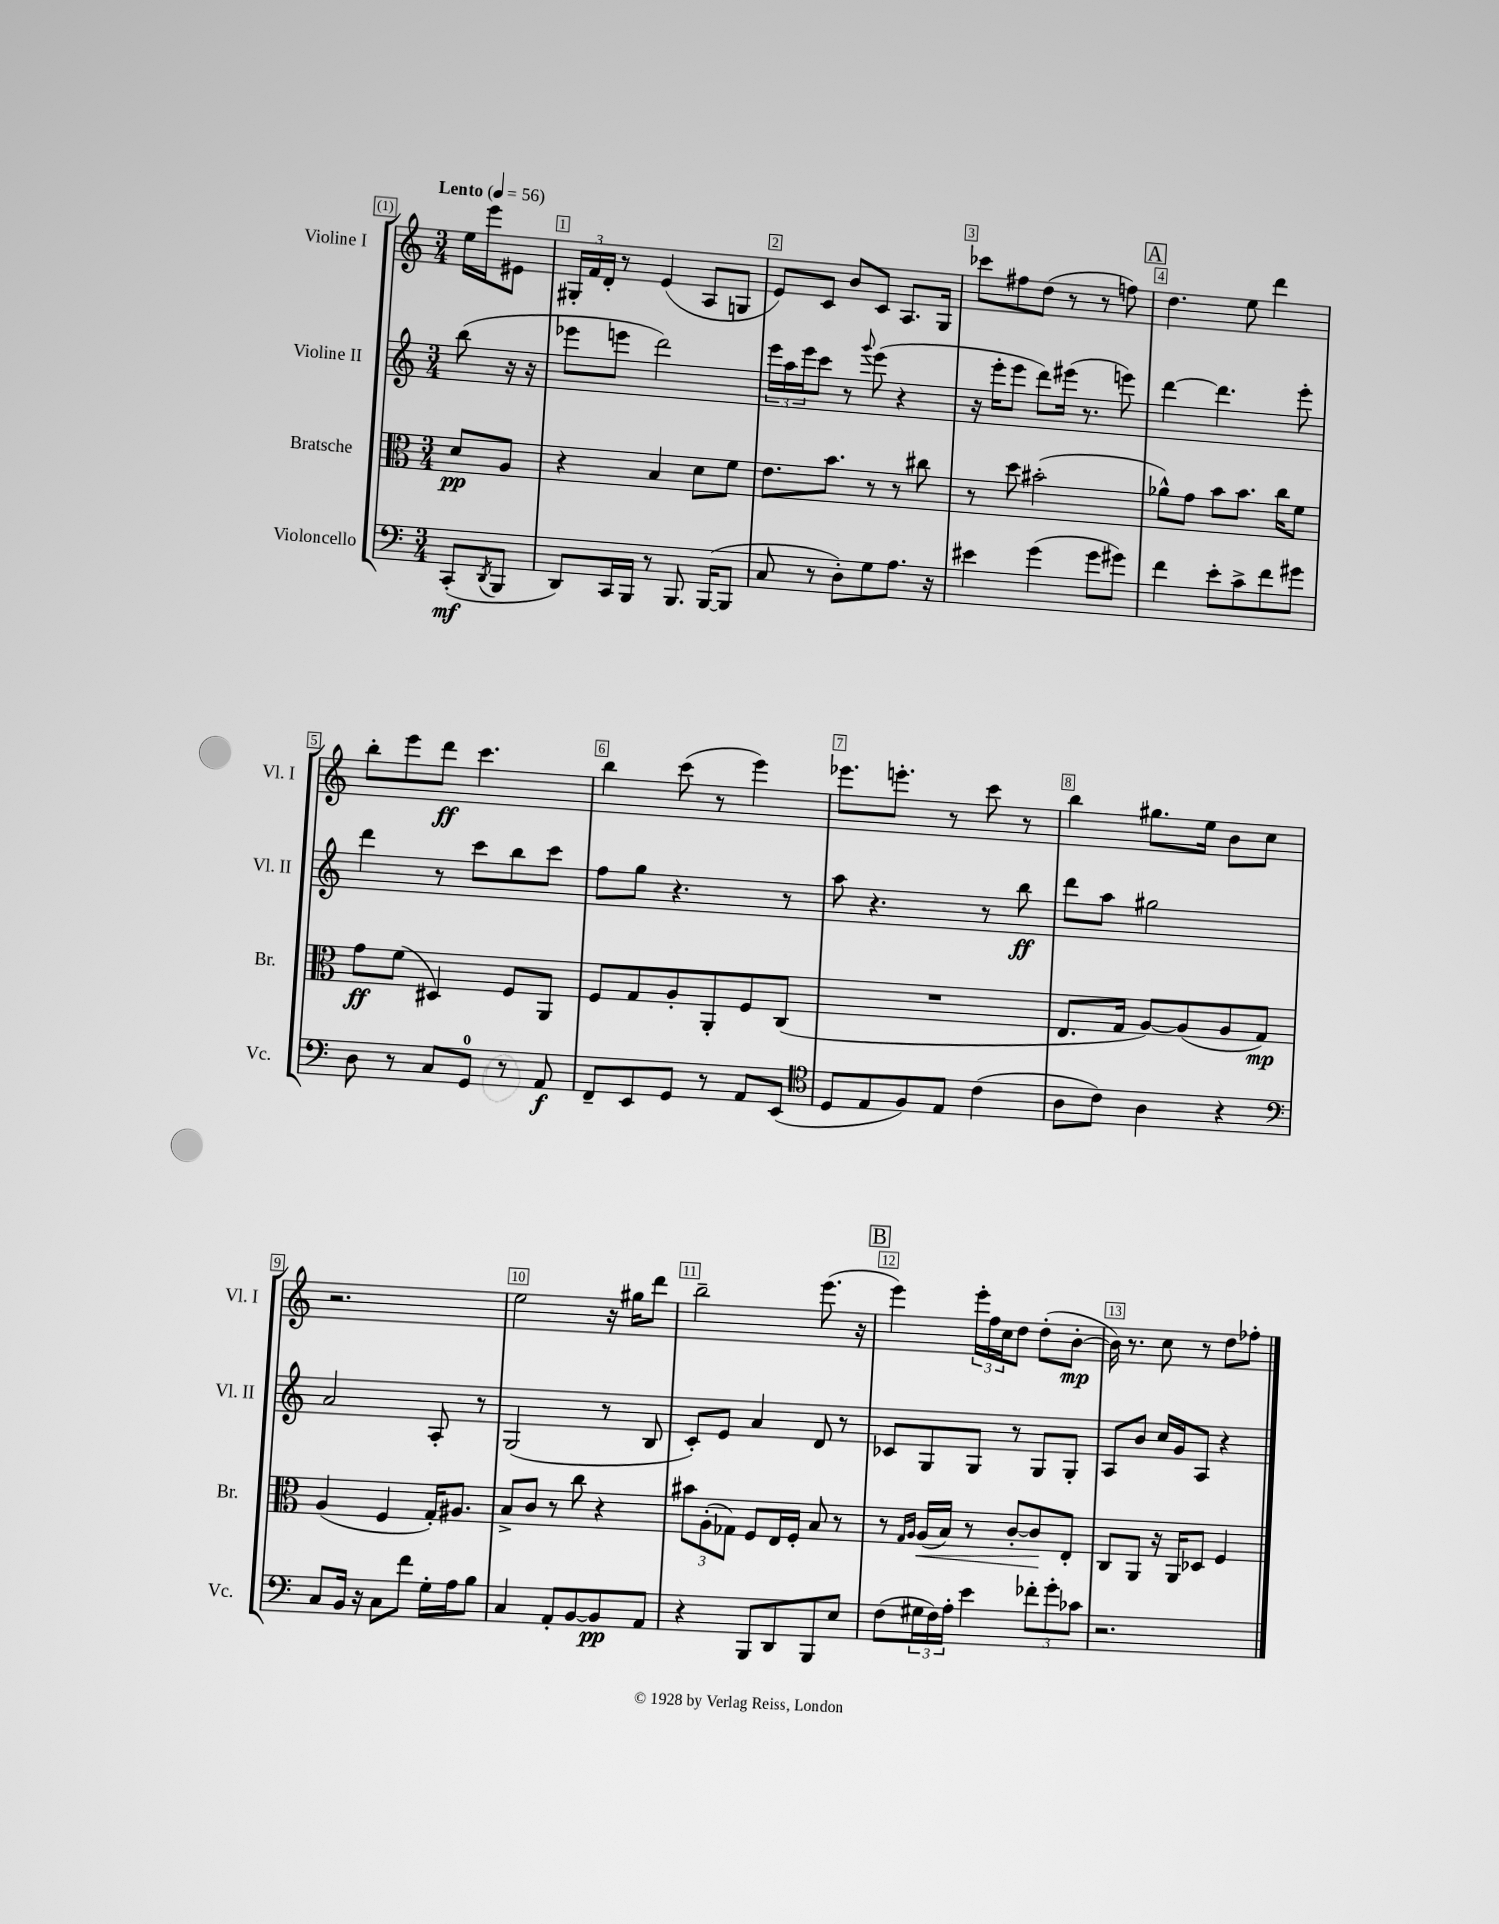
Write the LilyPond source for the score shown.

<<
\new StaffGroup <<
\new Staff = "s0" \with { instrumentName = "Violine I" shortInstrumentName = "Vl. I" } {
    \clef treble \key c \major \numericTimeSignature \time 3/4 \partial 4 \tempo "Lento" 4 = 56
    e''16 e'''16 eis'8 |
    \tuplet 3/2 { gis16-. f'16 d'16-. } r8 e'4( a8 g8 |
    e'8) c'8 b'8 c'8 a8. g16 |
    ces'''8 fis''8 d''8( r8 r8 f''8) |
    \mark \markup { \box "A" } d''4. e''8 d'''4 |
    b''8-. e'''8 d'''8\ff c'''4. |
    b''4 c'''8( r8 e'''4) |
    ees'''8. e'''8.-. r8 c'''8 r8 |
    b''4 gis''8. e''16 b'8 c''8 |
    r2. |
    e''2 r16 gis''16 d'''8 |
    b''2-- e'''8.( r16 |
    \mark \markup { \box "B" } e'''4) \tuplet 3/2 { e'''16-. f''16 c''16 } d''8 d''8-.( b'8~-.\mp |
    b'16) r8. c''8 r8 d''8 fes''8-. \bar "|." |
}
\new Staff = "s1" \with { instrumentName = "Violine II" shortInstrumentName = "Vl. II" } {
    \clef treble \key c \major \numericTimeSignature \time 3/4 \partial 4
    b''8( r16 r16 |
    ees'''8 e'''8 d'''2) |
    \tuplet 3/2 { e'''16 a''16 e'''16 } c'''8 r8 \appoggiatura { g'''8 } e'''8( r4 |
    r16 e'''16-. e'''8 d'''8) eis'''16( r8. e'''8) |
    \mark \markup { \box "A" } d'''4~ d'''4. e'''8-. |
    d'''4 r8 c'''8 b''8 c'''8 |
    f''8 g''8 r4. r8 |
    a''8 r4. r8 b''8\ff |
    d'''8 a''8 gis''2 |
    a'2 a8-. r8 |
    g2( r8 b8 |
    c'8-.) e'8 a'4 d'8 r8 |
    \mark \markup { \box "B" } ces'8 g8 g8 r8 g8 g8-. |
    a8 b'8 c''16 g'16 a8 r4 \bar "|." |
}
\new Staff = "s2" \with { instrumentName = "Bratsche" shortInstrumentName = "Br." } {
    \clef alto \key c \major \numericTimeSignature \time 3/4 \partial 4
    d'8\pp a8 |
    r4 b4 d'8 f'8 |
    e'8. b'8. r8 r8 cis''8 |
    r8 d''8 bis'2-.( |
    \mark \markup { \box "A" } aes'8-^) g'8 b'8 b'8. c''16 f'8 |
    g'8\ff f'8( dis4) f8 a,8 |
    f8 g8 a8-. a,8-. f8 c8( |
    R2. |
    e8. g16 a8~) a8( a8 g8\mp) |
    a4( f4 g16-.) ais8. |
    b8-> c'8 r8 c''8 r4 |
    \tuplet 3/2 { bis'8 a8-.( ges8) } f8 e16 f16-. b8 r8 |
    \mark \markup { \box "B" } r8 \grace { g16 a16 } a16\<( b16) r8 c'8~-. c'8\! e8-. |
    c8 a,8 r16 a,16 des8 f4 \bar "|." |
}
\new Staff = "s3" \with { instrumentName = "Violoncello" shortInstrumentName = "Vc." } {
    \clef bass \key c \major \numericTimeSignature \time 3/4 \partial 4
    c,8-.\mf( \acciaccatura { d,8 } b,,8 |
    d,8) c,16 b,,16 r8 b,,8. b,,16~( b,,8 |
    c8 r8 d8-.) g8 a8. r16 |
    eis'4 g'4( g'8 gis'8) |
    \mark \markup { \box "A" } f'4 e'8-. c'8-> f'8 gis'8 |
    d8 r8 c8 g,8-0 r8 a,8\f |
    f,8-- e,8 g,8 r8 a,8 e,8( |
    \clef tenor d8 e8 f8) e8 c'4( |
    a8 c'8) a4 r4 |
    \clef bass c8 b,16 r16 c8 f'8 g16-. a16 b8 |
    c4 a,8-. b,8~ b,8\pp a,8 |
    r4 b,,8 d,8 b,,8 e8 |
    \mark \markup { \box "B" } f8( \tuplet 3/2 { gis16 f16) a16-. } e'4 \tuplet 3/2 { fes'8-. g'8-. ces'8 } |
    r2. \bar "|." |
}
>>
>>
\layout { \context { \Score \override BarNumber.break-visibility = ##(#f #t #t) barNumberVisibility = #all-bar-numbers-visible \override BarNumber.stencil = #(make-stencil-boxer 0.1 0.3 ly:text-interface::print) } }
